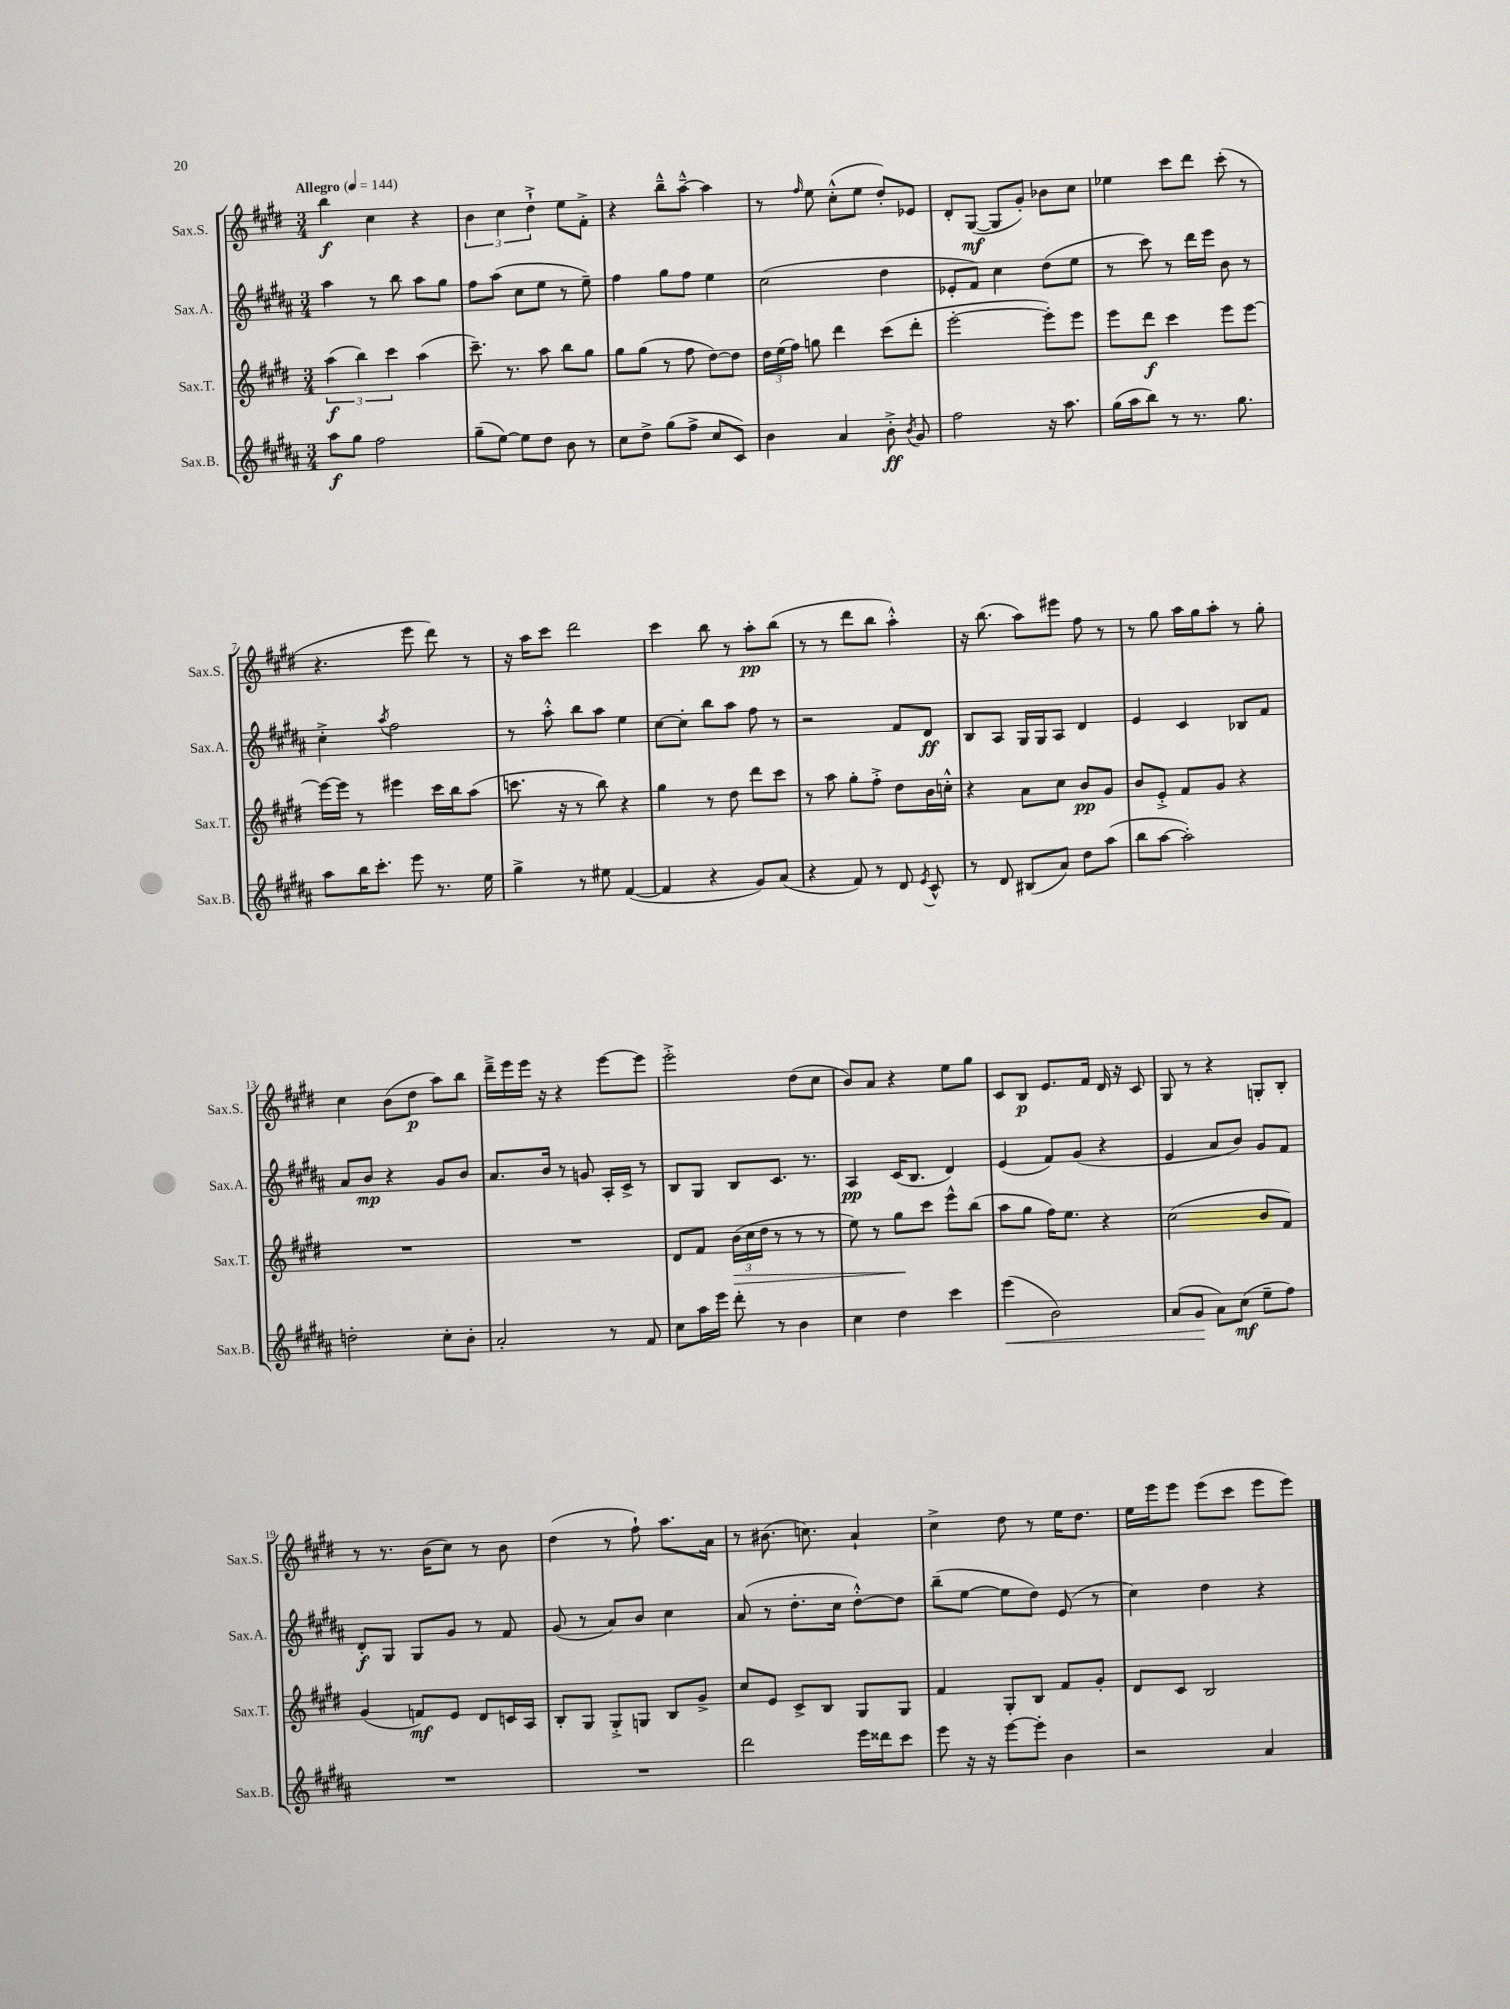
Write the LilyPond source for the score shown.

<<
\new StaffGroup <<
\new Staff = "s0" \with { instrumentName = "Sax.S." shortInstrumentName = "Sax.S." } {
    \clef treble \key e \major \numericTimeSignature \time 3/4 \tempo "Allegro" 4 = 144
    \autoBeamOff b''4\f cis''4 r4 |
    \tuplet 3/2 { b'4 cis''4 dis''4-!-> } e''8[ fis'8]-.-> |
    r4 b''8[---^ a''8]~---^ a''4 |
    r8 \grace { fis''16 } e''8 cis''8[-.-^( e''8] dis''8[-.) ees'8] |
    dis'8[-. gis8]~\mf( gis8[ gis'8]-.) bes'8[ cis''8] |
    ees''4 cis'''8[ dis'''8] cis'''8-.( r8 |
    r4. e'''8 dis'''8) r8 |
    r16 a''16[ cis'''8] dis'''2 |
    cis'''4 b''8 r8 a''8[-.\pp b''8]( |
    r8 r8 dis'''8[ b''8] a''4-.-^) |
    r16 b''8.( a''8[) eis'''8] fis''8 r8 |
    r8 gis''8 a''16[ gis''16 a''8]-. r8 gis''8-. |
    cis''4 b'8[( dis''8]\p a''8[) b''8] |
    dis'''16[---> e'''16 e'''16] r16 r4 e'''8[~ e'''8] |
    e'''2-.-> dis''8[( cis''8] |
    b'8[) a'8] r4 e''8[ gis''8] |
    cis'8[ b8]\p e'8.[ fis'16] dis'16 r16 cis'8 |
    gis8 r8 r4 g8[-. b8]-. |
    r8 r8. b'16[( cis''8]) r8 b'8 |
    dis''4( r8 fis''8-!) a''8.[ a'16] |
    r8 bis'8.( c''8.) a'4-! |
    cis''4-> dis''8 r8 e''16[ dis''8.] |
    e''16[ e'''16 e'''8] e'''8[( cis'''8] e'''8[ e'''8]) \bar "|." |
}
\new Staff = "s1" \with { instrumentName = "Sax.A." shortInstrumentName = "Sax.A." } {
    \clef treble \key b \major \numericTimeSignature \time 3/4
    \autoBeamOff ais''4 r8 b''8 ais''8[ gis''8] |
    fis''8[ ais''8]( cis''8[ e''8] r8 e''8--) |
    fis''4 gis''8[ fis''8] e''4 |
    cis''2( dis''4 |
    ees'8[-. fis'8]) cis''4 dis''8[( e''8] |
    r8 cis'''8) r8 dis'''16[ e'''16] b'8 r8 |
    cis''4-.-> \acciaccatura { ais''8 } fis''2 |
    r8 ais''8-.-^ b''8[ ais''8] e''4 |
    cis''8[~ cis''8]-. b''8[ ais''8] fis''8 r8 |
    r2 fis'8[ dis'8]\ff |
    b8[ ais8] gis16[ gis16 ais8] dis'4 |
    e'4 cis'4 bes8[ fis'8] |
    ais'8[ b'8]\mp r4 gis'8[ b'8] |
    ais'8.[ b'16] r8 g'8 ais16[-. cis'16]-> r8 |
    b8[ gis8] b8[ cis'8.] r8. |
    ais4\pp cis'16[( b8.] dis'4) |
    e'4( fis'8[) gis'8]( r4 |
    e'4 ais'8[ b'8]) gis'8[ fis'8] |
    dis'8[-.\f gis8] gis8[ gis'8] r8 fis'8 |
    gis'8( r8 ais'8[) b'8] cis''4 |
    ais'8( r8 dis''8.[-. cis''16] dis''8[~-.-^) dis''8] |
    b''8[--( e''8]~ e''8[ dis''8]) e'8( r8 |
    cis''4) dis''4 r4 \bar "|." |
}
\new Staff = "s2" \with { instrumentName = "Sax.T." shortInstrumentName = "Sax.T." } {
    \clef treble \key e \major \numericTimeSignature \time 3/4
    \autoBeamOff \tuplet 3/2 { a''4\f( b''4) cis'''4 } a''4( |
    cis'''8.--) r8. a''8 b''8[ gis''8] |
    gis''8[ gis''8]( r8 fis''8 dis''8[~) dis''8] |
    \tuplet 3/2 { dis''16[ e''16( fis''16]) } g''8 dis'''4 cis'''8[( dis'''8]-. |
    e'''2~-. e'''8[-.) e'''8] |
    e'''8[ dis'''8]\f cis'''4 e'''8[ e'''8]~ |
    e'''16[~ e'''16] r8 eis'''4 cis'''16[ b''16 a''8]( |
    c'''8. r16 r8 b''8) r4 |
    gis''4 r8 dis''8 dis'''8[ cis'''8] |
    r8 a''8 gis''8[-. fis''8]-.-> dis''8[ b'16 c''16]-.-^ |
    r4 a'8[ cis''8] b'8[\pp gis'8] |
    b'8[ e'8]-.-> fis'8[ gis'8] r4 |
    R2. |
    R2. |
    dis'8[ fis'8] \tuplet 3/2 { b'16[\>( cis''16 dis''16] } r8 r8 r8 |
    e''8) r8 gis''8[\! cis'''8] e'''8[-^ b''8]( |
    a''8[ gis''8] fis''16[) e''8.] r4 |
    cis''2( b'8[ fis'8]) |
    gis'4( f'8[\mf) e'8] dis'8[ c'16 a16] |
    b8[-. gis8] gis8[-.-> g8] b8[ gis'8]-> |
    cis''8[ e'8] cis'8[-> b8] gis8[ gis8] |
    fis'4 gis8[-. b8] fis'8[ gis'8]-. |
    dis'8[ cis'8] b2 \bar "|." |
}
\new Staff = "s3" \with { instrumentName = "Sax.B." shortInstrumentName = "Sax.B." } {
    \clef treble \key b \major \numericTimeSignature \time 3/4
    \autoBeamOff ais''8[\f gis''8] fis''2 |
    gis''8[--( e''8]~) e''8[ dis''8] b'8 r8 |
    cis''8[ dis''8]-> gis''8[( fis''8]-> cis''8[ cis'8]) |
    b'4 ais'4 b'8-.->\ff \acciaccatura { b'8 } gis'8 |
    fis''2 r16 ais''8. |
    gis''16[( ais''16 b''8]) r8 r8. gis''8. |
    ais''8[ b''16 cis'''8.]-. e'''8 r8. e''16 |
    gis''4-> r8 eis''8 fis'4~( |
    fis'4 r4 gis'8[) ais'8]( |
    r4 fis'8) r8 dis'8 \acciaccatura { e'8 } cis'8-^ |
    r8 dis'8 bis8[( ais'8]) dis''8[ ais''8]( |
    b''8[ ais''8]~ ais''2-.) |
    d''2-. cis''8[-. b'8]-. |
    ais'2-. r8 fis'8 |
    cis''8[ ais''16 e'''16] dis'''8-. r8 b'4 |
    cis''4 dis''4 cis'''4 |
    e'''4\<( b'2) |
    ais'8[( gis'8]\! ais'8[) cis''8]\mf( e''8[-- fis''8]) |
    R2. |
    R2. |
    dis'''2 e'''16[ disis'''16 cis'''8] |
    e'''8 r16 r16 e'''8[~ e'''8]-. b'4 |
    r2 ais'4 \bar "|." |
}
>>
>>
